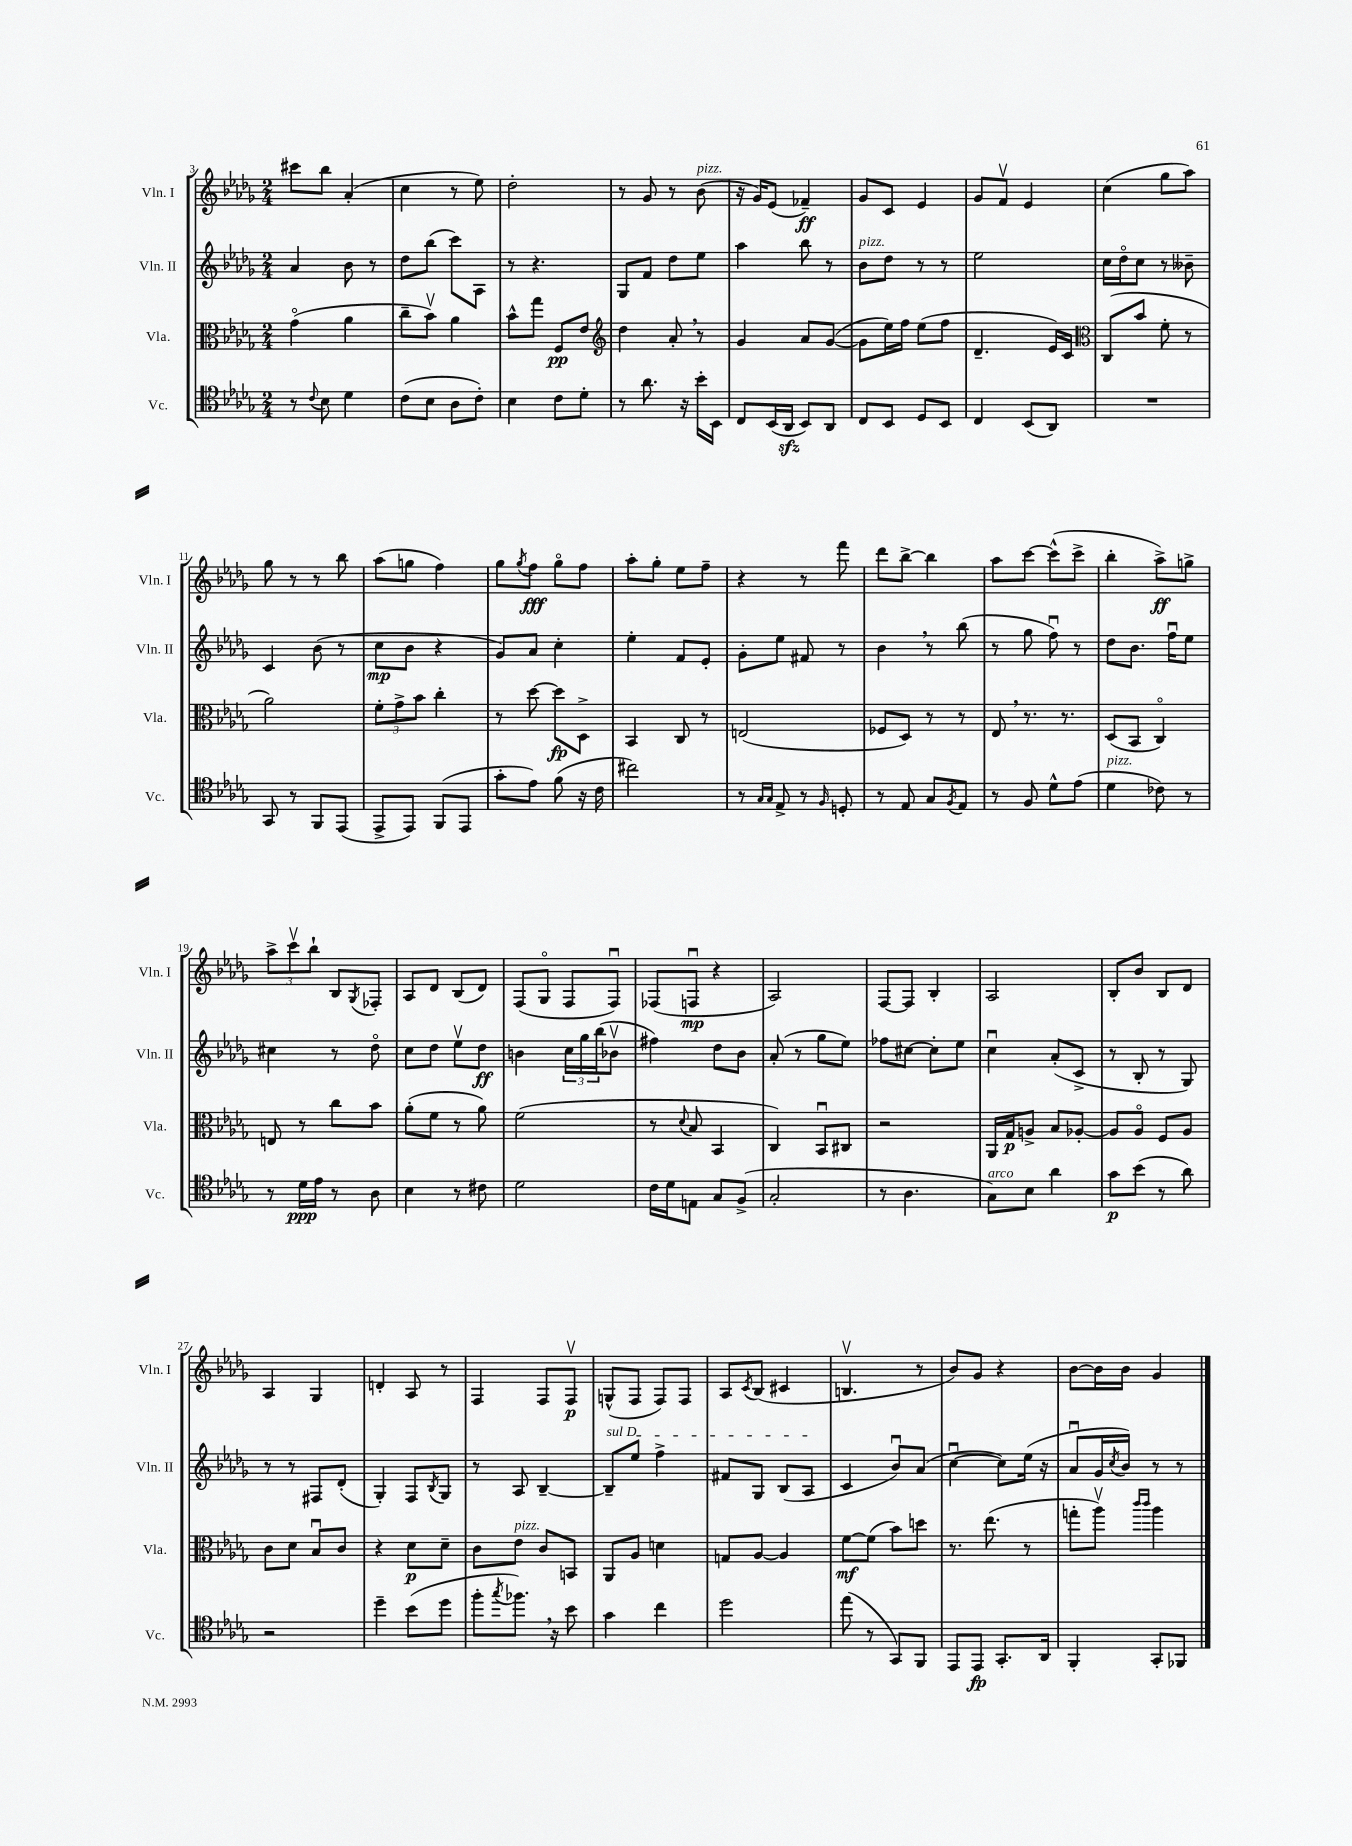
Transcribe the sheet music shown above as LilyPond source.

<<
\new StaffGroup <<
\new Staff = "s0" \with { instrumentName = "Vln. I" shortInstrumentName = "Vln. I" } {
    \clef treble \key des \major \numericTimeSignature \time 2/4
    cis'''8 bes''8 aes'4-.( |
    c''4 r8 ees''8) |
    des''2-. |
    r8 ges'8 r8 bes'8^\markup { \italic "pizz." }( |
    r16 ges'16) ees'8( fes'4--\ff) |
    ges'8 c'8 ees'4 |
    ges'8 f'8\upbow ees'4 |
    c''4( ges''8 aes''8) |
    ges''8 r8 r8 bes''8 |
    aes''8( g''8 f''4) |
    ges''8 \acciaccatura { ges''8 } f''8\fff ges''8\flageolet f''8 |
    aes''8-. ges''8-. ees''8 f''8-- |
    r4 r8 f'''8 |
    des'''8 bes''8~-> bes''4 |
    aes''8 c'''8~ c'''8-^( c'''8-> |
    bes''4-. aes''8->\ff) g''8-> |
    \tuplet 3/2 { aes''8-> c'''8\upbow bes''8-! } bes8 \acciaccatura { ges8 } fes8-. |
    aes8 des'8 bes8( des'8) |
    f8( ges8\flageolet f8 f8\downbow) |
    fes8( f8\downbow\mp r4 |
    aes2) |
    f8~ f8 bes4-. |
    aes2 |
    bes8-. bes'8 bes8 des'8 |
    aes4 ges4 |
    d'4-. aes8 r8 |
    f4 f8 f8\upbow\p |
    g8-^( f8 f8) f8 |
    aes8 \acciaccatura { c'8 } bes8( cis'4 |
    b4.\upbow r8 |
    bes'8) ges'8 r4 |
    bes'8~ bes'16 bes'16 ges'4 \bar "|." |
}
\new Staff = "s1" \with { instrumentName = "Vln. II" shortInstrumentName = "Vln. II" } {
    \clef treble \key des \major \numericTimeSignature \time 2/4
    aes'4 bes'8 r8 |
    des''8 bes''8( c'''8) aes8 |
    r8 r4. |
    ges8 f'8 des''8 ees''8 |
    aes''4 bes''8 r8 |
    bes'8^\markup { \italic "pizz." } des''8 r8 r8 |
    ees''2 |
    c''16 des''16\flageolet c''8 r8 beses'8-- |
    c'4 bes'8( r8 |
    c''8\mp bes'8 r4 |
    ges'8) aes'8 c''4-. |
    ees''4-. f'8 ees'8-. |
    ges'8-. ees''8 fis'8 r8 |
    bes'4 \breathe r8 bes''8( |
    r8 ges''8 f''8\downbow) r8 |
    des''8 bes'8. f''16\downbow ees''8 |
    cis''4 r8 des''8\flageolet |
    c''8 des''8 ees''8\upbow des''8\ff |
    b'4 \tuplet 3/2 { c''16 ges''16 bes''16( } bes'8\upbow |
    fis''4) des''8 bes'8 |
    aes'8-.( r8 ges''8 ees''8) |
    fes''8 cis''8~ cis''8-. ees''8 |
    c''4\downbow aes'8-.( c'8-> |
    r8 bes8-. r8 ges8) |
    r8 r8 fis8 des'8-.( |
    ges4-.) f8 \acciaccatura { bes8 } ges8 |
    r8 aes8 bes4~-- |
    \once \override TextSpanner.bound-details.left.text = \markup { \italic "sul D" } bes8--\startTextSpan ees''8 f''4-> |
    fis'8 ges8 bes8( aes8\stopTextSpan |
    c'4 bes'8\downbow) aes'8( |
    c''4~\downbow c''8) ees''16( r16 |
    aes'8\downbow ges'16 \acciaccatura { c''8 } bes'16) r8 r8 \bar "|." |
}
\new Staff = "s2" \with { instrumentName = "Vla." shortInstrumentName = "Vla." } {
    \clef alto \key des \major \numericTimeSignature \time 2/4
    ges'4\flageolet( aes'4 |
    c''8-- bes'8\upbow) aes'4 |
    bes'8-^ ges''8 f8\pp ees'8 |
    \clef treble des''4 aes'8-. \breathe r8 |
    ges'4 aes'8 ges'8~( |
    ges'8 ees''16) f''16 ees''8( f''8 |
    des'4.-- ees'16) c'16 |
    \clef alto c8( bes'8 f'8-. r8 |
    aes'2) |
    \tuplet 3/2 { f'8-. ges'8-> bes'8 } c''4-. |
    r8 des''8~ des''8\fp des8-> |
    bes,4 c8 r8 |
    e2( |
    fes8 des8) r8 r8 |
    ees8 \breathe r8. r8. |
    des8( bes,8 c4\flageolet) |
    e8 r8 c''8 bes'8 |
    aes'8-.( f'8 r8 aes'8) |
    f'2( |
    r8 \appoggiatura { des'8 } bes8 bes,4 |
    c4) bes,8\downbow cis8 |
    r2 |
    aes,16 ges16\p a8-> bes8 aes8~-. |
    aes8 aes8\flageolet f8 aes8 |
    c'8 des'8 bes8\downbow c'8 |
    r4 des'8\p des'8-- |
    c'8 ees'8^\markup { \italic "pizz." } c'8 b,8 |
    aes,8 aes8 d'4 |
    g8 aes8~ aes4 |
    f'8~\mf f'8( bes'8) d''8 |
    r8. ees''8.( r8 |
    g''8-. aes''8\upbow) \grace { c'''16 c'''16 } aes''4 \bar "|." |
}
\new Staff = "s3" \with { instrumentName = "Vc." shortInstrumentName = "Vc." } {
    \clef tenor \key des \major \numericTimeSignature \time 2/4
    r8 \appoggiatura { c'8 } bes8 des'4 |
    c'8( bes8 aes8 c'8-.) |
    bes4 c'8 des'8-. |
    r8 aes'8. r16 bes'16-. bes,16 |
    c8 bes,16( aes,16\sfz bes,8) aes,8 |
    c8 bes,8 des8 bes,8 |
    c4 bes,8( aes,8) |
    R2 |
    ges,8 r8 f,8 ees,8( |
    ees,8-> ees,8) f,8( ees,8 |
    ges'8-. ees'8) f'8( r16 c'16 |
    cis''2) |
    r8 \grace { ges16 ges16 } ees8-> r8 \grace { f16 } d8-. |
    r8 ees8 ges8 \acciaccatura { f8 } ees8 |
    r8 f8 des'8-^ ees'8( |
    des'4^\markup { \italic "pizz." } ces'8) r8 |
    r8 des'16\ppp ees'16 r8 aes8 |
    bes4 r8 cis'8 |
    des'2 |
    c'16 des'16 e8 ges8 f8->( |
    ges2-. |
    r8 aes4. |
    ges8^\markup { \italic "arco" }) bes8 aes'4 |
    ges'8\p bes'8( r8 aes'8) |
    r2 |
    des''4-- bes'8( des''8 |
    f''8-. \acciaccatura { ges''8 } fes''8.) \breathe r16 bes'8 |
    ges'4 c''4 |
    des''2 |
    ees''8( r8 ges,8) f,8 |
    ees,8 ees,8\fp ges,8.-. aes,16 |
    f,4-. ges,8-. fes,8 \bar "|." |
}
>>
>>
\layout { \context { \Score currentBarNumber = #3 } }
